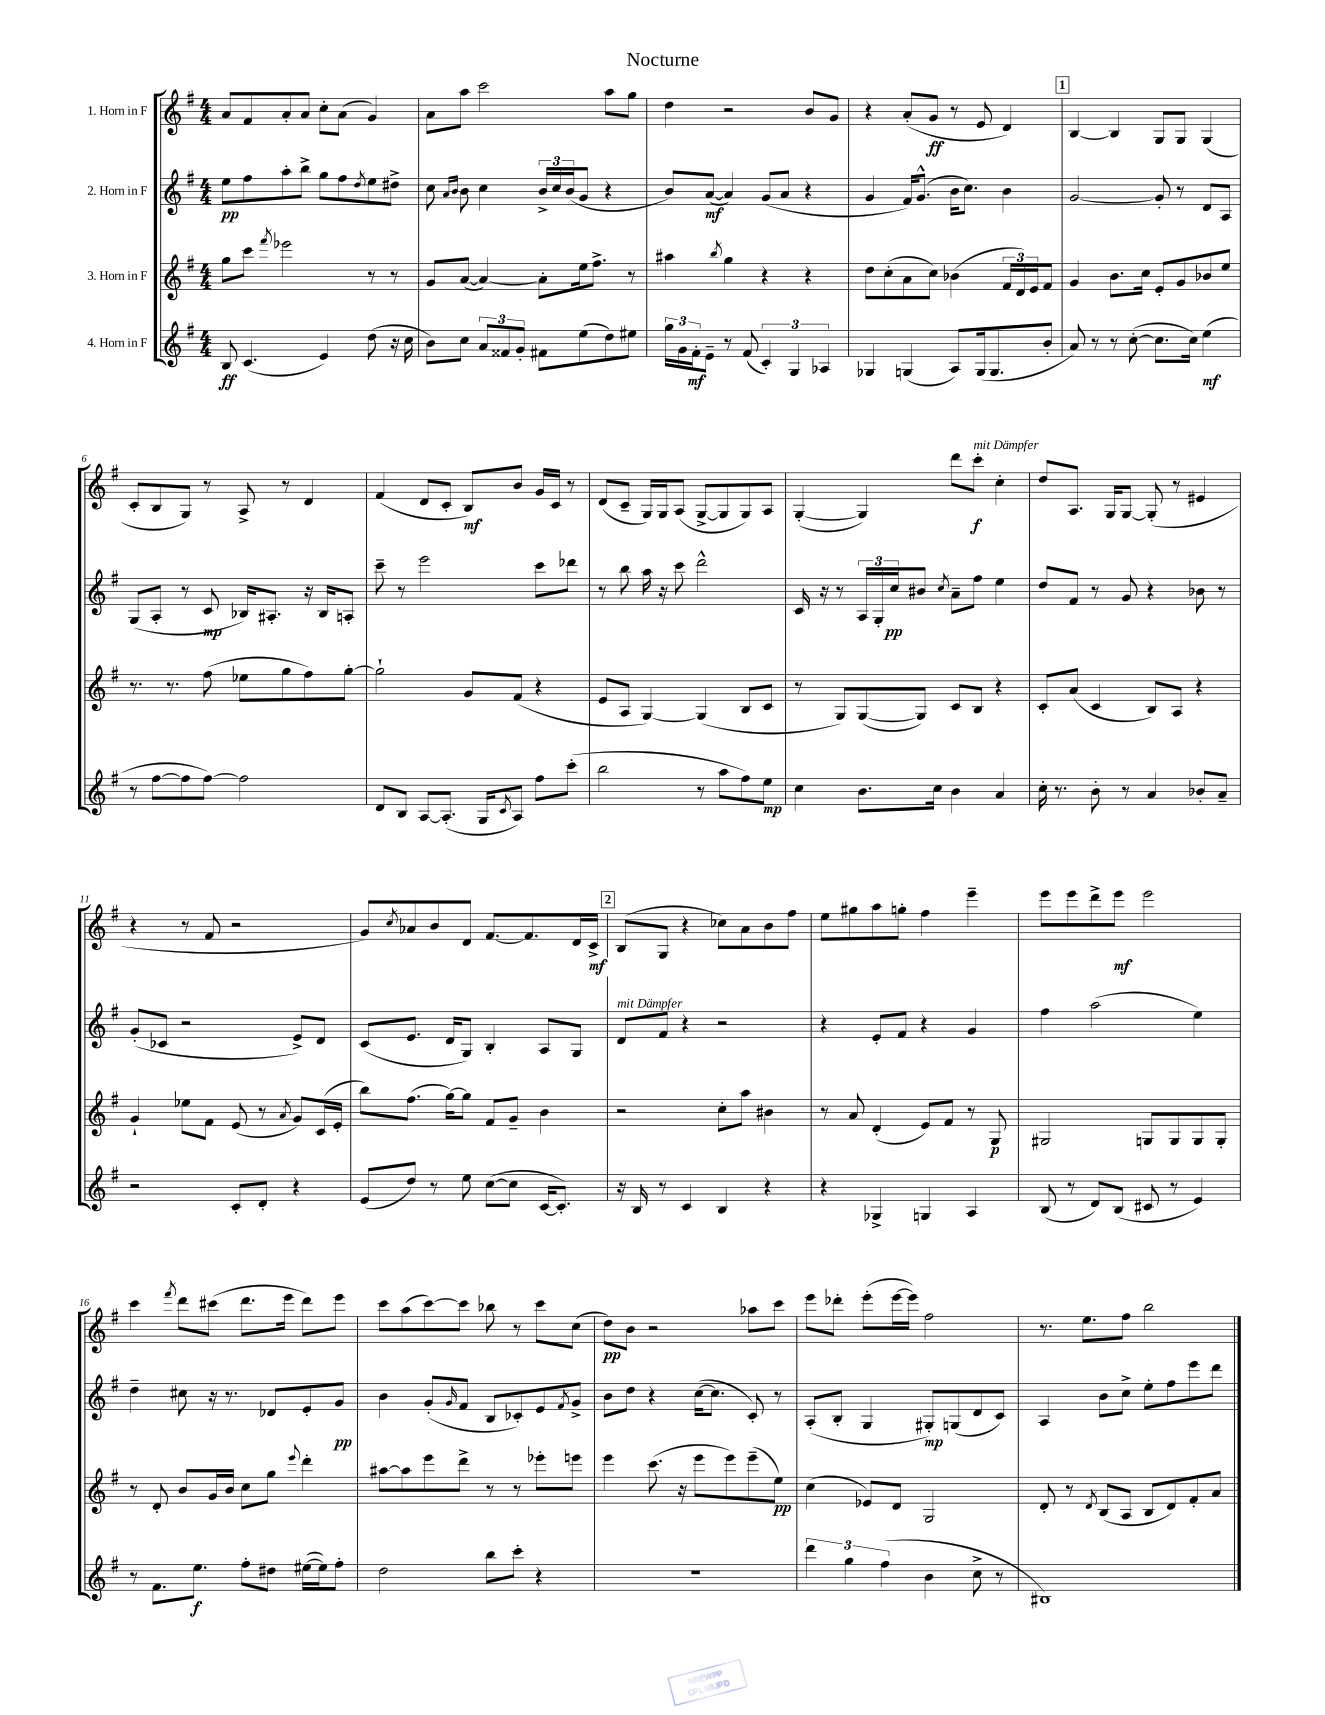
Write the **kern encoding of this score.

**kern	**kern	**kern	**kern
*staff4	*staff3	*staff2	*staff1
*clefG2	*clefG2	*clefG2	*clefG2
*k[f#]	*k[f#]	*k[f#]	*k[f#]
*M4/4	*M4/4	*M4/4	*M4/4
8B	8gg	8ee	8a
(4.c	8ccc	8ff#	8f#
.	8qfff#	.	.
.	2eee-	8aa'	8a'
.	.	8bb^	8a
4e)	.	8gg	8cc'
.	.	8ff#	(8a
.	.	8qdd	.
(8dd	8r	8ee	4g)
16r	8r	8dd#^	.
16cc	.	.	.
=	=	=	=
8b)	8g	8cc	8a
.	.	16qqa	.
.	.	16qqb	.
8cc	([8a	8b	8aa
12a	4a_)	4cc	2ccc
12f##	.	.	.
12g'	.	.	.
8f#	8a']	24b^	.
.	.	24cc	.
.	.	(24b	.
(8ee	16ee	8g	.
.	8.ff#^	.	.
8dd)	.	4r	8aa
8ee#	8r	.	8gg
=	=	=	=
24gg	4aa#	8b)	4dd
24g	.	.	.
24f#'	.	.	.
8e~	.	([8a	.
.	8qbb	.	.
8r	4gg	4a])	2r
(8f#	.	.	.
6c')	4r	(8g	.
.	.	8a	.
6G	.	.	.
.	4r	4r	8b
6A-	.	.	.
.	.	.	8g
=	=	=	=
4G-	8dd	4g	4r
.	(8cc'	.	.
(4G	8a	16f#)	(8a'
.	.	(8.g^^	.
.	8cc)	.	8g
8A)	(4b-	16b	8r
.	.	8.cc)	.
(16G	.	.	8e
8.G	.	.	.
.	24f#	4b	4d)
.	24d)	.	.
.	24e	.	.
8b'	8f#	.	.
=	=	=	=
8a)	4g	[2g	[4B
8r	.	.	.
8r	8.b	.	4B]
([8cc'	.	.	.
.	16cc	.	.
8.cc]	8e'	8g']	8G
.	8g	8r	8G
16cc)	.	.	.
(4ee	8b-	8d	(4G
.	8ee	8A	.
=	=	=	=
8r	8.r	(8G	8c'
[8ff#	.	8A'	8B
.	8.r	.	.
8ff#]	.	8r	8G)
[8ff#)	(8ff#	8c	8r
2ff#]	8ee-	16B-)	8A^
.	.	8.A#'	.
.	8gg	.	8r
.	8ff#)	16r	4d
.	.	16B-	.
.	[8gg'	8A'	.
=	=	=	=
8d	2gg`]	8ccc~	(4f#
8B	.	8r	.
[8A	.	2eee	8d
(8.A']	.	.	8c'
.	8g	.	8B)
16G	.	.	.
8qc	.	.	.
8A)	(8f#	.	8b
8ff#	4r	8ccc	16g
.	.	.	16c
(8ccc'	.	8ddd-	8r
=	=	=	=
2bb	8e	8r	(8d
.	8A	8bb	8c~
.	[4G)	16aa	16G)
.	.	16r	16G
.	.	8ccc	(8A
8r	(4G]	2ddd^^	[8G^
8aa	.	.	8G]
8ff#)	8B	.	8G)
8ee	8c	.	8A
=	=	=	=
4cc	8r	16c	([4G'
.	.	16r	.
.	8G)	8r	.
8.b	([8G	24A	4G])
.	.	24G'	.
.	.	24cc	.
.	8G])	8b#	.
16cc	.	.	.
.	.	8qcc	.
4b	8c	8a~	8ddd
.	8B	8ff#	8ccc'
4a	4r	4ee	4cc'
=	=	=	=
16cc'	8c'	8dd	8dd
8.r	.	.	.
.	(8a	8f#	8.A
8b'	4c	8r	.
.	.	.	16G
8r	.	8g	[8G
4a	8B)	4r	(8G']
.	8A	.	8r
8b-'	4r	8b-	4e#
8a~	.	8r	.
=	=	=	=
2r	4g`	(8g'	4r
.	.	8c-	.
.	8ee-	2r	8r
.	8f#	.	8f#
8c'	(8e	.	2r
8d'	8r	.	.
.	8qa	.	.
4r	8g)	8e^)	.
.	(16c	8d	.
.	16e'	.	.
=	=	=	=
(8e	8bb)	(8c	8g)
.	.	.	8qcc
8dd)	(8.ff#	8.e	8a-
8r	.	.	8b
.	[16gg)	16d	.
8ee	8gg]	8G)	8d
([8cc	8f#	4B'	[8.f#
8cc]	8g~	.	.
.	.	.	8.f#]
[16c	4b	8A	.
8.c'])	.	.	.
.	.	8G	16d
.	.	.	16c^
=	=	=	=
16r	2r	8d	(8B
16B	.	.	.
8r	.	8f#	8G
4c	.	4r	4r
4B	8cc'	2r	8cc-)
.	8aa	.	8a
4r	4b#	.	8b
.	.	.	8ff#
=	=	=	=
4r	8r	4r	8ee
.	8a	.	8gg#
4G-^	(4d'	8e'	8aa
.	.	8f#	8gg'
4G	8e)	4r	4ff#
.	8f#	.	.
4A	8r	4g	4eee~
.	8G	.	.
=	=	=	=
(8B	2G#	4ff#	8eee
8r	.	.	8eee
8d)	.	(2aa	8ddd^
(8B	.	.	8eee
8c#	8G	.	2eee
8r	8G	.	.
4e)	8G	4ee)	.
.	8G'	.	.
=	=	=	=
8r	8r	4dd~	4ccc
8.f#	8d'	.	.
.	.	.	8qfff#
.	8b	8cc#	8ddd
8.ee	.	.	.
.	16g	16r	(8ccc#
.	16b	8.r	.
8ff#'	8cc	.	8.ddd
8dd#	8gg	8d-	.
.	.	.	16eee
.	8qqeee	.	.
([16ee#	4ddd'	8e'	8ddd)
16ee#])	.	.	.
8ff#'	.	8g	8eee
=	=	=	=
2dd	[8aa#	4b	8ccc
.	8aa#]	.	(8aa
.	8eee	(8g'	[8ccc)
.	.	16qqg	.
.	8ddd^	8f#	8ccc]
8bb	8r	8B	8bb-
8ccc'	8r	8c-')	8r
4r	8eee-'	8e	8ccc
.	.	8qf#	.
.	8eee	8g^	(8cc
=	=	=	=
1r	4eee	8b	8dd)
.	.	8dd	8b
.	(8.ccc	4r	2r
.	16r	.	.
.	8eee	([16cc	.
.	.	8.cc]	.
.	8eee)	.	.
.	(8eee~	8c')	8aa-
.	8ee)	8r	8ccc
=	=	=	=
6ddd	(4cc	(8A'	8eee
.	.	8B'	8ddd-'
6gg	.	.	.
.	8e-)	4G	(8eee'
(6ff#	.	.	.
.	8d	.	[16eee
.	.	.	16eee])
4b	2G	8G#')	2ff#
.	.	(8G	.
8cc^	.	8d	.
8r	.	8c)	.
=	=	=	=
1B#)	8d'	4A	8.r
.	8r	.	.
.	.	.	8.ee
.	8qd	.	.
.	(8B	8b	.
.	8A	8cc^	8ff#
.	8B	8ee'	2bb
.	8d)	8ff#	.
.	8f#'	8eee	.
.	8a	8ddd	.
==	==	==	==
*-	*-	*-	*-
